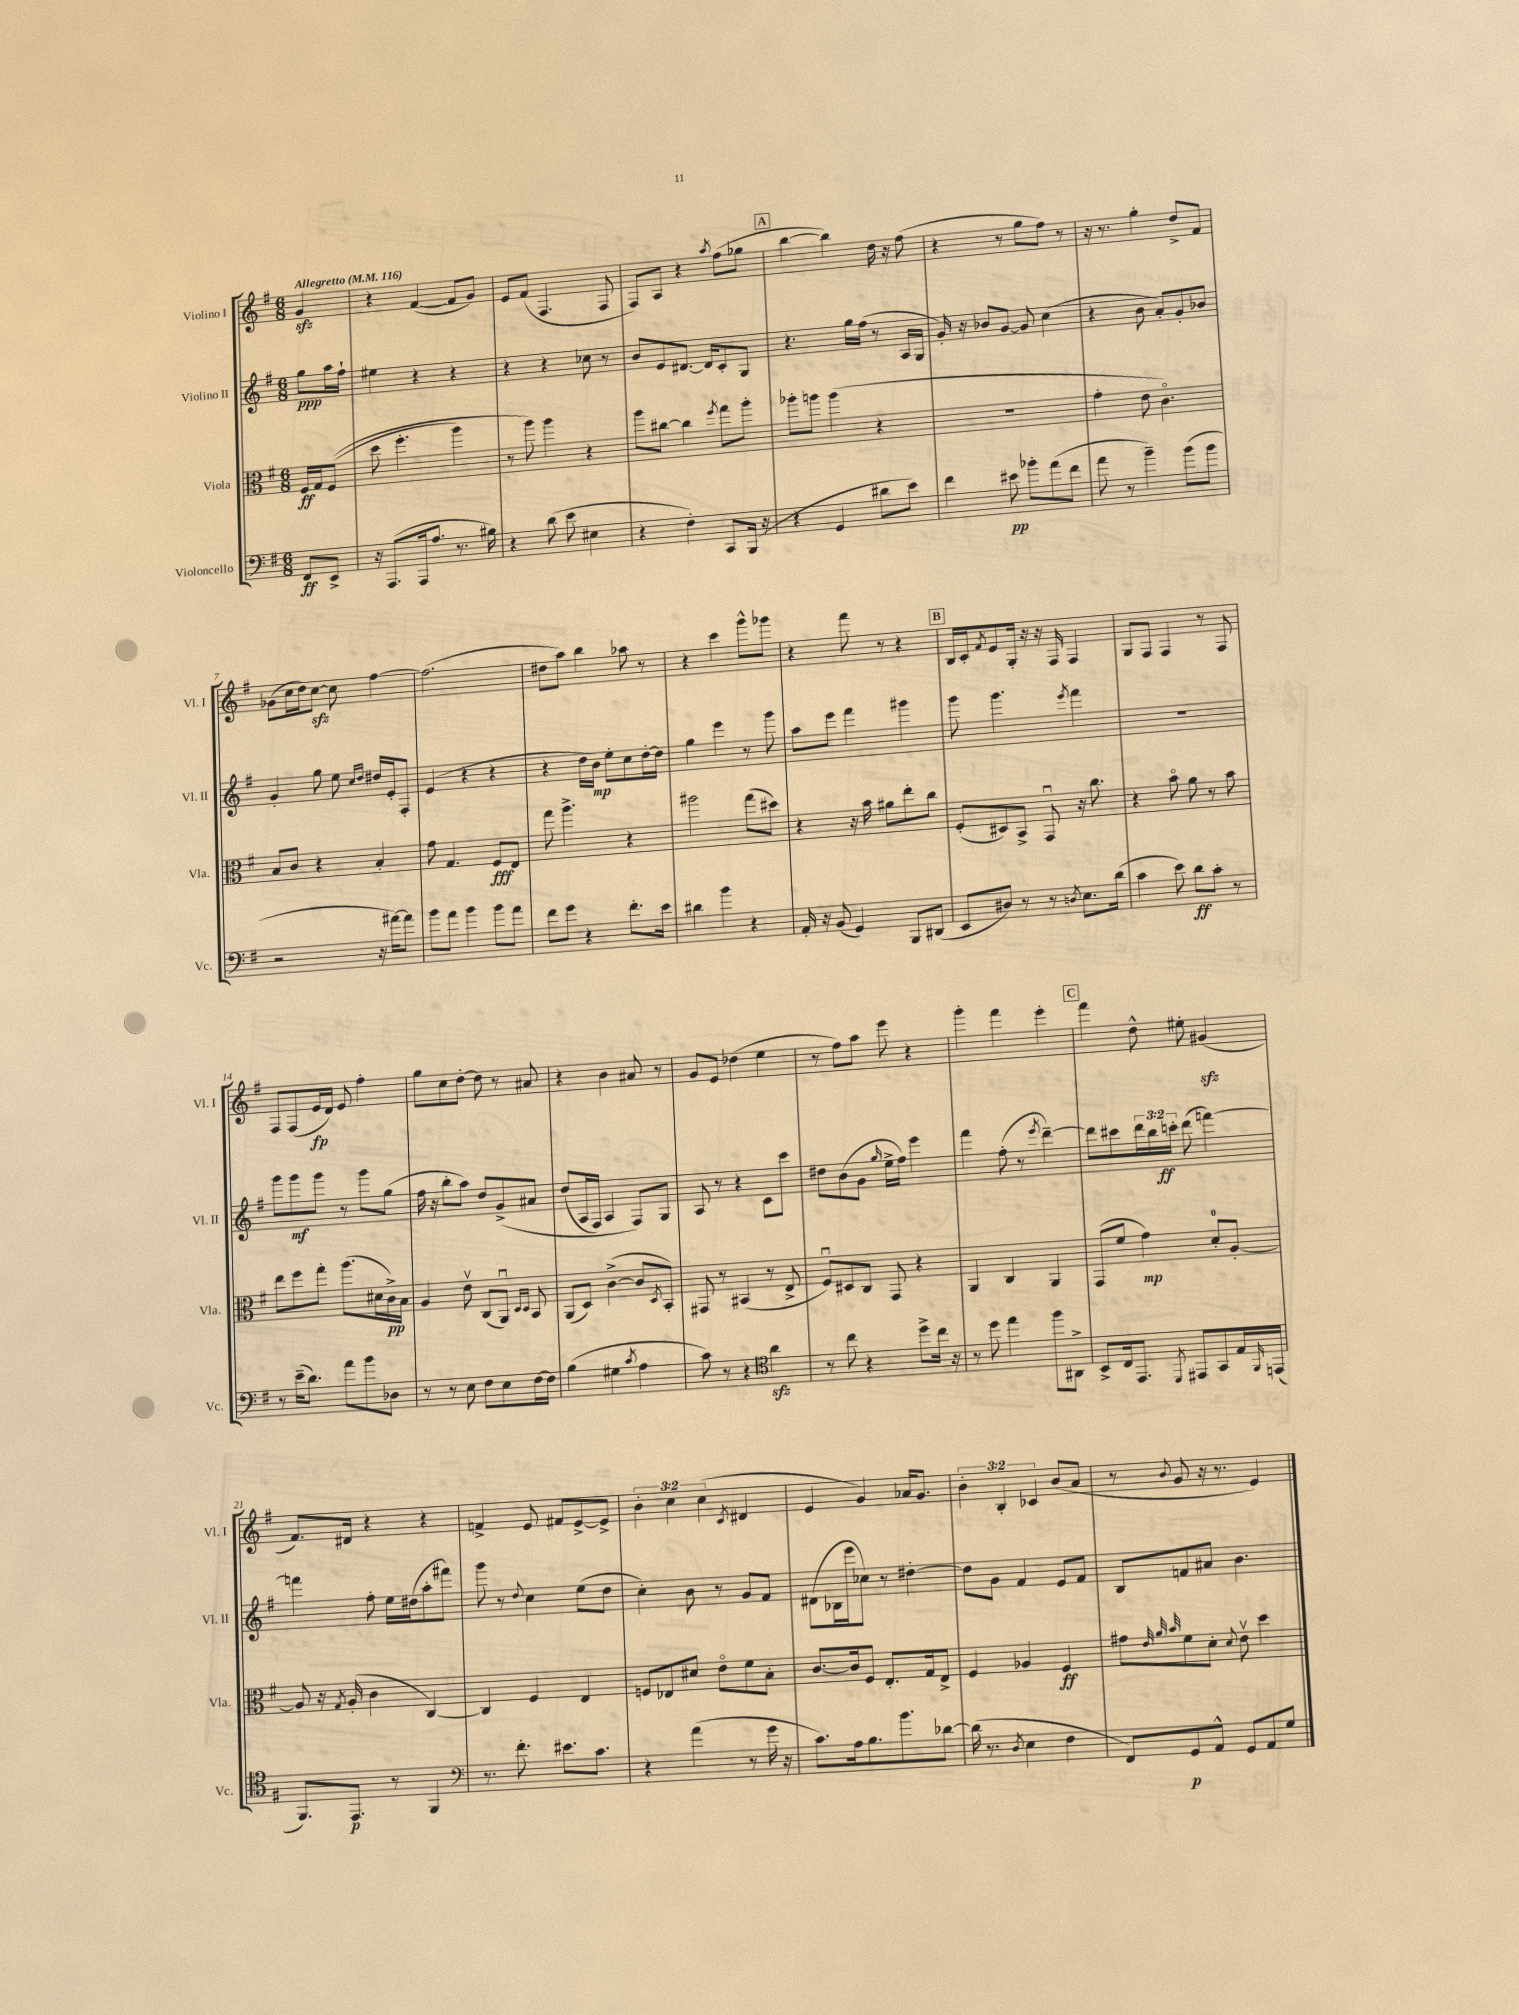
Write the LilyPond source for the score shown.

<<
\new StaffGroup <<
\new Staff = "s0" \with { instrumentName = "Violino I" shortInstrumentName = "Vl. I" } {
    \clef treble \key g \major \numericTimeSignature \time 6/8 \override Staff.TupletNumber.text = #tuplet-number::calc-fraction-text \partial 4 \tempo "Allegretto" 4 = 116
    g'4\sfz |
    r4 fis'4~( fis'8 g'8) |
    e'8 fis'8( fis4. fis8 |
    fis8) a8 r4 \acciaccatura { a''8 } fis''8( ges''8 |
    \mark \markup { \box "A" } b''4~ b''4) d''16 r16 fis''8( |
    r4 r8 g''8 fis''8) r8 |
    r16 r8. g''4-. d''8-> fis'8 |
    ges'8( c''16 d''16) c''8~\sfz c''8 fis''4~ |
    fis''2.( |
    dis''8 a''8) b''4 aes''8 r8 |
    r4 c'''4 g'''8-^ ges'''8 |
    r4 fis'''8 r8 r4 |
    \mark \markup { \box "B" } b16 c'16-. \acciaccatura { fis'8 } e'8 g16-. r16 r16 fis16 fis4 |
    g8 fis8 fis4 r8 fis8 |
    fis8 fis8( e'16\fp d'16) e'8 fis''4-. |
    g''8 c''8 d''8~-. d''8 r8 ais'8 |
    r4 b'4 ais'8 r8 |
    g'8 e'8 des''4( e''4 |
    r8 fis''8) a''8 e'''8 r4 |
    g'''4-. fis'''4 e'''4-. |
    \mark \markup { \box "C" } fis'''4 d''8-^ eis''8-. gis'4\sfz( |
    fis'8.) dis'16 r4 r4 |
    f'4-> e'8 fis'8 e'8~-> e'8-> |
    \tuplet 3/2 { b'4-. c''4 c''4( } \acciaccatura { c'8 } dis'4 |
    e'4 g'4) aes'16 g'8. |
    \tuplet 3/2 { b'4-. b4-. ces'4 } b'8( a'8 |
    r8 \appoggiatura { b'8 } g'8 r16 r8. e'4) \bar "|." |
}
\new Staff = "s1" \with { instrumentName = "Violino II" shortInstrumentName = "Vl. II" } {
    \clef treble \key g \major \numericTimeSignature \time 6/8 \override Staff.TupletNumber.text = #tuplet-number::calc-fraction-text \partial 4
    g''8\ppp a''16 fis''16-! |
    eis''4 r4 r4 |
    r4 r4 ces''8 r8 |
    b'8 e'8 dis'8.~ dis'16 c'8-. g8 |
    \mark \markup { \box "A" } r4. g''16 fis''16( r8 a16 g16 |
    g'16-.) r16 bes'8 g'8~ g'8 c''4( |
    r4 b'8 a'8-.) g'8-. bes'8 |
    g'4-. g''8 e''8 \grace { c''16 d''16 } dis''16 e'16-. fis8-. |
    e'4( r4 r4 |
    r4 d''16 b'16\mp) e''8-. c''8 d''16~-. d''16 |
    g''4 e'''4 r8 g'''8 |
    a''8 e'''8 fis'''4 gis'''4 |
    \mark \markup { \box "B" } g'''8 g'''4. \acciaccatura { e'''8 } fis'''4 |
    R2. |
    g'''8 g'''8\mf g'''8 r8 g'''8 g''8( |
    fis''16 r16 b''8-. a''8) d''8 g'8->\( ais'8 |
    d''8( a16 fis16) a4 fis8\) g8 |
    a8 r8 r4 c'8 c'''8 |
    dis''8 b'8( g'8 \grace { g''16 } e''16-> fis''16) e'''4 |
    fis'''4 fis''8-.( r8 \acciaccatura { e'''8 } d'''4~--) |
    \mark \markup { \box "C" } d'''8 cis'''8 \tuplet 3/2 { d'''16 b''16 c'''16-.\ff } d'''8( f'''4~) |
    f'''4 fis''8-. e''16 dis''16( a''8-. fis'''8) |
    g'''8 r8 \appoggiatura { d''8 } c''4 e''8( d''8 |
    c''4-.) b'8 r8 g'8 fis'8 |
    dis'8( bes16 e'''16 ces''8) r8 dis''4~-. |
    dis''8 g'8 fis'4 e'8 fis'8 |
    b8 f'8 ais'8 b'4. \bar "|." |
}
\new Staff = "s2" \with { instrumentName = "Viola" shortInstrumentName = "Vla." } {
    \clef alto \key g \major \numericTimeSignature \time 6/8 \partial 4
    fis16\ff g16 fis8(\( |
    d''8 fis''4.-. a''4) |
    r8 a''8\) a''4 r4 |
    a''8 cis''8~ cis''4 \acciaccatura { fis''8 } g''8 a''8-. |
    \mark \markup { \box "A" } aes''8-. a''8 a''4( r4 |
    R2. |
    g'4-. e'8 c'4.\flageolet) |
    b8 c'8 r4 b4-. |
    g'8 g4. fis8\fff e8 |
    g''8 a''4.-> r4 |
    ais''2 g''8( dis''8) |
    r4 r16 b'16 ais'8 e''8-. c''8 |
    \mark \markup { \box "B" } fis8-.( dis8) b,8-> g,8\downbow r16 c''8. |
    r4 b'8\flageolet a'8 r8 b'8 |
    e''8 fis''8 g''8-. a''8.( dis'16 c'16->\pp) b16 |
    a4 e'8\upbow c8( a,8\downbow) \grace { d16 d16 } b,8 |
    a,8( d8) c'4~->( c'8 \acciaccatura { d8 } b,8-.) |
    gis,8 r8 bis,4( r8 e8-> |
    fis8\downbow) dis8 c8 g,8 r4 |
    a,4 c4 a,4 |
    \mark \markup { \box "C" } g,8( fis'8 g'4\mp) d'8-0-. a8~-. |
    a8 r16 \acciaccatura { g8 } a16-.( c'4 c4~) |
    c4 fis4 e4 |
    f8 ees8 dis'8 e'8\flageolet fis'8 b8-. |
    c'8.~ c'16 fis8 e8.-. g16 e8-> |
    fis4 aes4 fis4\ff |
    gis'8 \grace { e'32 a'32 b'32 } fis'8 d'8-. \appoggiatura { d'8 } e'8\upbow d''4 \bar "|." |
}
\new Staff = "s3" \with { instrumentName = "Violoncello" shortInstrumentName = "Vc." } {
    \clef bass \key g \major \numericTimeSignature \time 6/8 \partial 4
    fis,8\ff e,8-> |
    r16 a,,8.( a,,16 a8. r8. bis16) |
    r4 d'8( e'8 eis4 |
    r4 fis4-.) c,8 b,,16( r16 |
    \mark \markup { \box "A" } r4 g,4 dis'8 e'8) |
    fis'4 eis'8\pp bes'8-. a'8( fis'8 |
    a'8 r8 b'4--) b'8( b'8 |
    r2 r16 ais'16~) ais'8 |
    b'8 a'8 b'4 b'8 a'8 |
    fis'8 g'8 r4 fis'8.-. e'16 |
    dis'4 b'4 r4 |
    a,16-. r16 b,8( g,4) b,,8 dis,8( |
    \mark \markup { \box "B" } e,8 dis8) r8 r8 \acciaccatura { d8 } e8. d'16( |
    c'4 e'8) d'8\ff c'8-. r8 |
    r8 e'16--( d'8.) a'8 b'8 des8 |
    r8 r8 e8 fis8 e8 fis16~ fis16 |
    b4( gis4 \acciaccatura { c'8 } a4 |
    c'8) r8 r4 \clef tenor a'4\sfz |
    r8 c''8 r4 d''8-> c''16 r16 |
    r8 d''8 e''4 fis''8 ais,8-> |
    \mark \markup { \box "C" } b,8-> c16 e,8. \acciaccatura { d,8 } eis,8 g,8 e16 \grace { fis,16 } e,16( |
    fis,8.) e,8.\p r8 fis,4 |
    \clef bass r8. fis'8.-. eis'8. c'8. |
    r4 a'4( r8 g'16 r16 |
    c'8.) a16 b8. b'8. des'8~ |
    des'16( r8. \acciaccatura { d8 } e4 fis4 |
    fis,8) g,8\p a,8-^ g,8 a,8 g8 \bar "|." |
}
>>
>>
